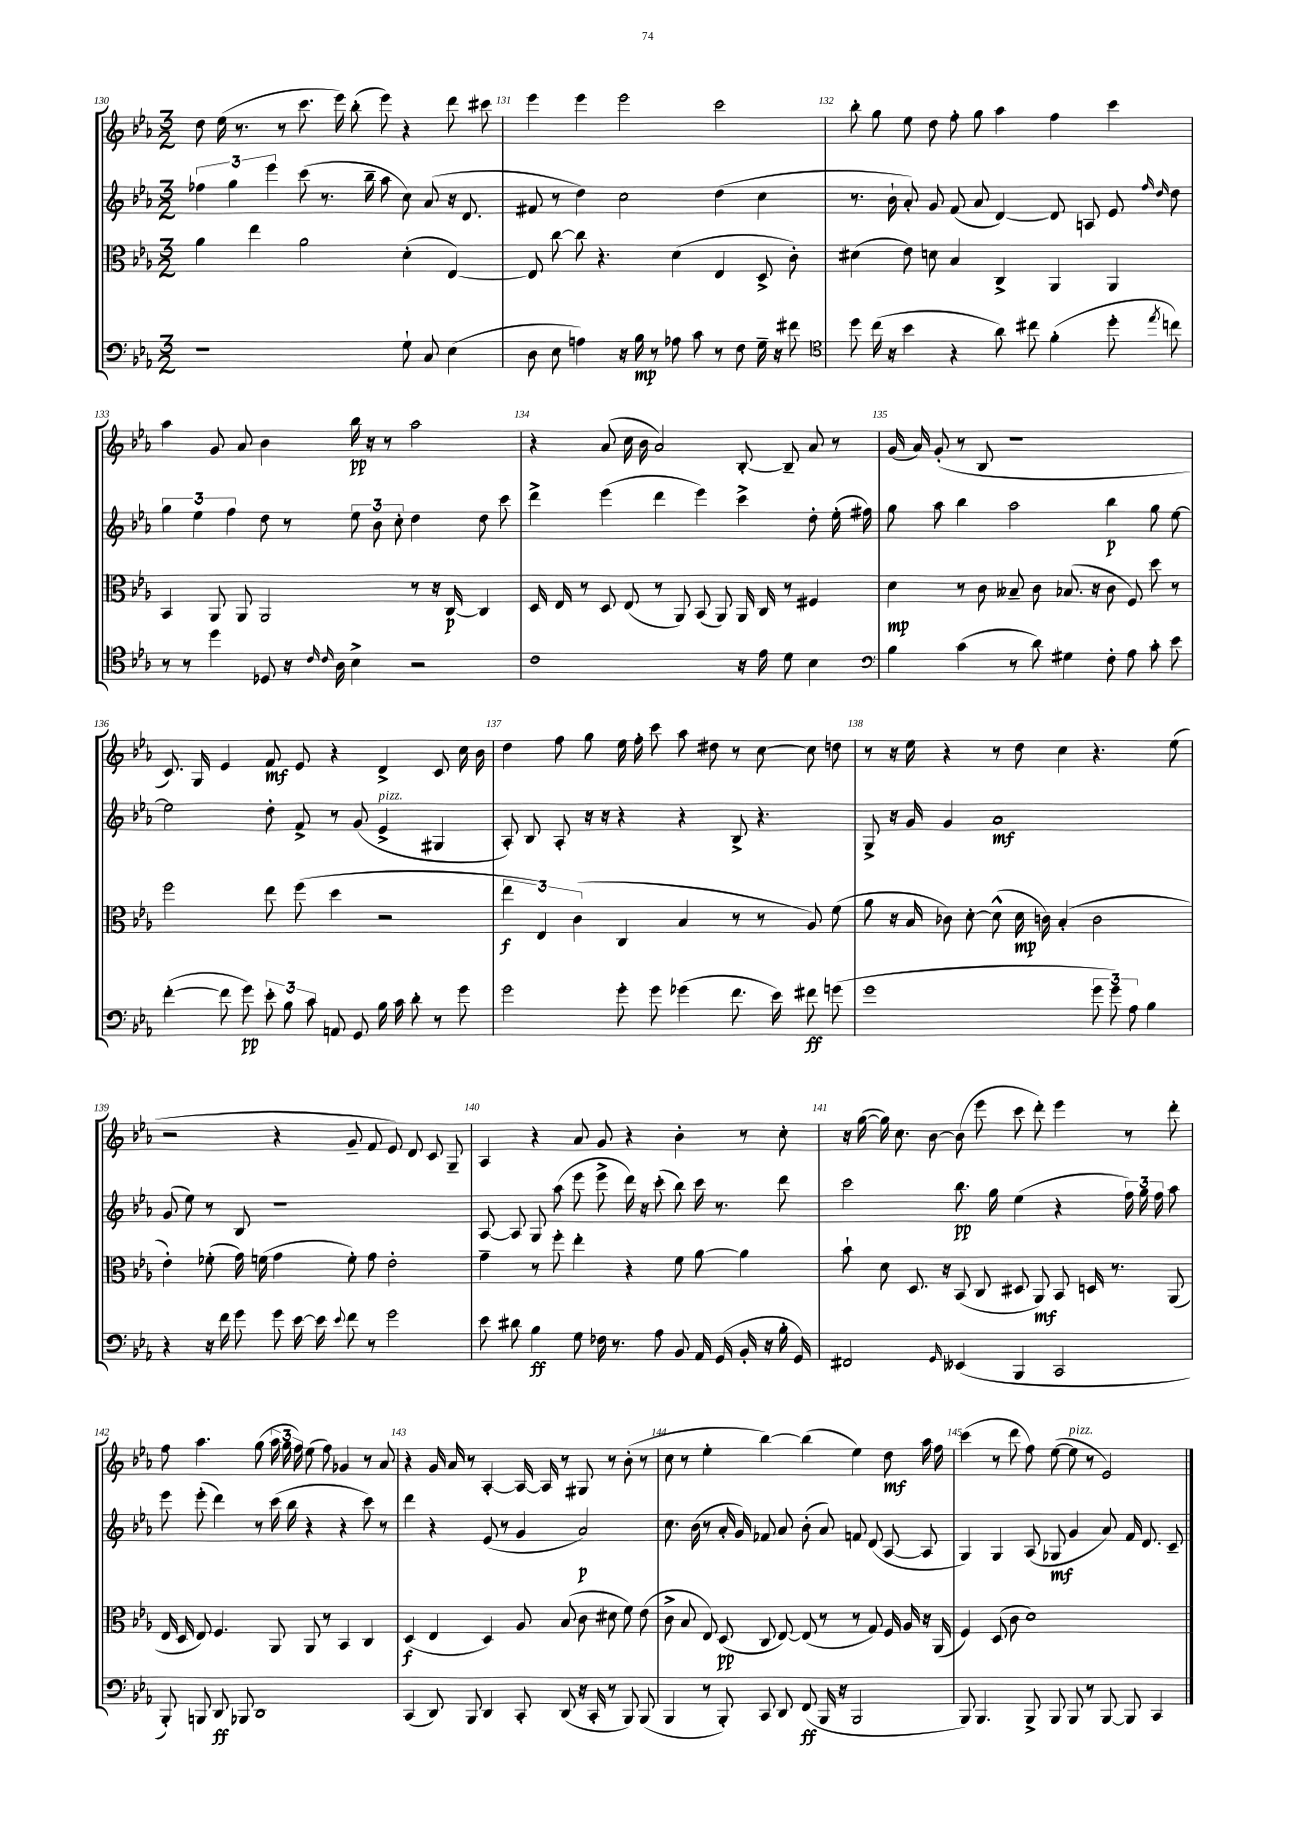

**kern	**kern	**kern	**kern
*staff4	*staff3	*staff2	*staff1
*clefF4	*clefC3	*clefG2	*clefG2
*k[b-e-a-]	*k[b-e-a-]	*k[b-e-a-]	*k[b-e-a-]
*M3/2	*M3/2	*M3/2	*M3/2
1r	4a-\	6ff-\	8dd\
.	.	.	(16ee-\
.	.	6gg\	.
.	.	.	8.r
.	4ee-\	.	.
.	.	6eee-\	.
.	.	.	8r
.	2a-\	(8ccc\	8.ccc\
.	.	8.r	.
.	.	.	16eee-\)
.	.	.	(8bb-'\
.	.	16bb-~\	.
.	.	8aa-\	8eee-\)
8G`\	(4d'\	8cc\)	4r
8C/	.	(8a-/	.
(4E-\	[4E-/)	16r	8ddd\
.	.	8.d/	.
.	.	.	8ccc#\
=	=	=	=
8D\	8E-/]	8f#/	4eee-\
8E-\	[8cc\	8r	.
4A\)	8cc\]	4dd\)	4eee-\
.	4.r	.	.
16r	.	2cc\	2eee-\
16B-\	.	.	.
8r	.	.	.
8A-\	(4d\	.	.
8c\	.	.	.
8r	4E-/	(4dd\	2ccc\
8F\	.	.	.
16G~\	8D^/	4cc\	.
16r	.	.	.
8f#\	8c'\)	.	.
=	=	=	=
*clefC4	*	*	*
8dd\	(4d#\	8.r	8bb-'\
(16cc\	.	.	8gg\
16r	.	16b-`\	.
4b-\	8e-\)	8a-'/)	8ee-\
.	8d\	8g/	8dd\
4r	4B-/	(8f/	8ff'\
.	.	8a-/	8gg\
8a-\)	4C^/	[4d/)	4aa-\
8cc#\	.	.	.
(4f'\	4AA-/	8d/]	4ff\
.	.	8A/	.
8dd'\	4AA-/	8e-/	4ccc\
.	.	16qqff/	.
8qee-/	.	16qqdd/	.
8cc\)	.	8dd\	.
=	=	=	=
8r	4BB-/	6gg\	4aa-\
8r	.	.	.
.	.	6ee-\	.
4dd\	8AA-/	.	8g/
.	.	6ff\	.
.	8AA-/	.	8a-/
8D-/	2AA-/	8dd\	4b-\
16r	.	8r	.
16qqc/	.	.	.
16qqc/	.	.	.
16A-\	.	.	.
4B-^\	.	12ee-\	16bb-\
.	.	.	16r
.	.	12b-\	.
.	.	.	8r
.	.	12cc'\	.
2r	8r	4dd\	2aa-\
.	16r	.	.
.	[16C/	.	.
.	4C/]	8dd\	.
.	.	8ccc\	.
=	=	=	=
1c	16D/	4ddd^\	4r
.	16E-/	.	.
.	8r	.	.
.	8D/	(4eee-\	(8a-/
.	(8E-/	.	16cc\
.	.	.	16b-\
.	8r	4ddd\	2a-/)
.	8AA-/)	.	.
.	(8BB-/	4eee-\)	.
.	8AA-/)	.	.
16r	16AA-/	4ccc^\	[8B-'/
16e-\	16C/	.	.
8d\	8r	.	8B-~/]
4B-\	4F#/	8dd'\	8a-/
.	.	(16ee-'\	8r
.	.	16ff#\)	.
=	=	=	=
*clefF4	*	*	*
4B-\	4d\	8gg\	(16g/
.	.	.	16a-/)
.	.	8aa-\	(8g'/
(4c\	8r	4bb-\	8r
.	8c\	.	8B-/
8r	8B--~/	2aa-\	1r
8d\)	8c\	.	.
4G#\	(8.B-/	.	.
.	16r	.	.
8F'\	8c\	4bb-\	.
8A-\	8F/)	.	.
8c'\	8dd\	8gg\	.
8e-\	8r	[8ee-\	.
=	=	=	=
([4f'\	2ff\	2ee-\]	8.c/)
.	.	.	16G/
8f\]	.	.	4e-/
8g\)	.	.	.
12e-'\	8ee-\	8dd'\	8f/
12B-\	.	.	.
.	(8ff\	8f^/	8e-/
12c\	.	.	.
8AA/	4dd\	8r	4r
8GG/	.	(8g/	.
16B-\	2r	4e-^/	4d^/
16c\	.	.	.
8d'\	.	.	.
8r	.	4G#/	8c/
8g\	.	.	16cc\
.	.	.	16b-\
=	=	=	=
2g\	6ee-\	8A-'/)	4dd\
.	.	8B-/	.
.	6E-/)	.	.
.	.	8A-'/	8ff\
.	(6c\	.	.
.	.	16r	8gg\
.	.	16r	.
8g'\	4C/	4r	16ee-\
.	.	.	16ff'\
8g\	.	.	8ccc\
(4g-\	4B-/	4r	8aa-\
.	.	.	8dd#\
8.f\	8r	8B-^/	8r
.	8r	4.r	[8cc\
16e-\)	.	.	.
8f#\	8A-/)	.	8cc\]
(8g\	(8f\	.	8dd\
=	=	=	=
1g	8a-\	8G^/	8r
.	16r	16r	16r
.	16B-/	16g/	16ee-\
.	8c-\)	4g/	4r
.	[8d'\	.	.
.	(8d^^\]	1a-	8r
.	16d\	.	8dd\
.	16c\)	.	.
.	(4B-'/	.	4cc\
12g\	2c\	.	4.r
12g\)	.	.	.
12A-\	.	.	.
4B-\	.	.	.
.	.	.	(8ee-\
=	=	=	=
4r	4e-'\)	(8g/	2r
.	.	8ee-\)	.
16r	(8f-'\	8r	.
16f\	.	.	.
8g\	16g\)	8B-/	.
.	(16f\	.	.
8g\	4g\	1r	4r
[16e-\	.	.	.
16e-\]	.	.	.
8qqe-/	.	.	.
8f\	8f'\)	.	8g~/
8r	8g\	.	8f/
2g\	2e-'\	.	8e-/)
.	.	.	8d/
.	.	.	8c/
.	.	.	8G~/
=	=	=	=
8e-\	4g~\	[8A-/	4A-/
8d#\	.	8A-/]	.
4B-\	8r	8G/	4r
.	8ff'\	(8aa-\	.
8G\	4ee-'\	8eee-\	8a-/
16F-\	.	8eee-^\	8g/
8.r	.	.	.
.	4r	16ddd\)	4r
.	.	16r	.
8A-\	.	(8ccc'\	.
8BB-/	8f\	8bb-\)	4b-'\
16AA-/	[8a-\	16ccc\	.
(16GG/	.	8.r	.
16BB-'/	4a-\]	.	8r
16r	.	.	.
16B-'\	.	8ddd\	8cc'\
16GG/)	.	.	.
=	=	=	=
2FF#/	8b-`\	2ccc\	16r
.	.	.	([16gg\
.	8d\	.	16gg\])
.	.	.	8.cc\
.	8.D/	.	.
.	.	.	[8b-\
.	16r	.	.
16qqGG/	.	.	.
(4EE--/	(8BB-/	8.bb-\	(8b-\]
.	8C/	.	8eee-\
.	.	16gg\	.
4BBB-/	8D#/	(4ee-\	8ccc\
.	8AA-/)	.	8ddd'\)
2CC/	8BB-/	4r	4eee-\
.	16D/	.	.
.	8.r	.	.
.	.	24ff\)	8r
.	.	24gg\	.
.	.	24ff\	.
.	(8AA-/	8aa-\	8ddd'\
=	=	=	=
8BBB-'/)	16E-/	8eee-\	8ff\
.	16D/	.	.
8BBB/	8E-/)	(8eee-'\	4.aa-\
8DD/	4.F/	4ddd\)	.
8BBB-/	.	.	.
1DD	.	8r	(8gg\
.	8AA-/	(16ccc\	24aa-\
.	.	.	24gg\
.	.	16bb-\	.
.	.	.	24ff\)
.	8AA-/	4r	(8ee-\
.	8r	.	8ff\)
.	4BB-/	4r	4g-/
.	4C/	8ccc\)	8r
.	.	8r	8a-/
=	=	=	=
(4CC/	(4D/	4ddd\	4r
8DD/)	4E-/	4r	16g/
.	.	.	16a-/
8BBB-/	.	.	8r
4DD/	4D/)	(8e-/	[4A-'/
.	.	8r	.
8CC'/	8A-/	4g/	16A-/_
.	.	.	16A-/]
(8DD/	(8B-/	.	8r
16r	8c\	2a-/)	8G#/
16CC'/	.	.	.
8r	8d#\	.	8r
8BBB-/)	8f\)	.	(8b-'\
(8BBB-/	(8e-\	.	8r
=	=	=	=
4BBB-/	8c^\	8.cc\	8cc\
.	8B-/	.	8r
.	.	(16b-\	.
8r	8E-/)	8r	4ee-'\
8BBB-'/)	(8D/	16a-'/	.
.	.	16g/)	.
8CC/	8C/	8f-/	[4bb-\)
8DD/	[8E-/)	8a-/	.
(8FF/	(8E-/]	(8b-'\	(4bb-\]
16BBB-/	8r	8a-/)	.
16r	.	.	.
2BBB-/	8r	8f/	4ee-\)
.	8G/)	(8d/	.
.	16F/	[8A-/	8dd\
.	16A-/	.	.
.	16r	8A-/]	16aa-\
.	(16AA-/	.	16ff\
=	=	=	=
8BBB-/)	4F/)	4G/)	(4ccc\
4.BBB-/	.	.	.
.	(8D/	4G/	8r
.	8c\	.	8ddd\
8BBB-^/	1d)	(8A-/	8ff\)
8BBB-/	.	8G-/	([8ee-\
8BBB-/	.	4g/	8ee-\]
8r	.	.	8r
[8BBB-/	.	8a-/)	2e-/)
8BBB-/]	.	16f/	.
.	.	8.d/	.
4CC/	.	.	.
.	.	8c~/	.
==	==	==	==
*-	*-	*-	*-
